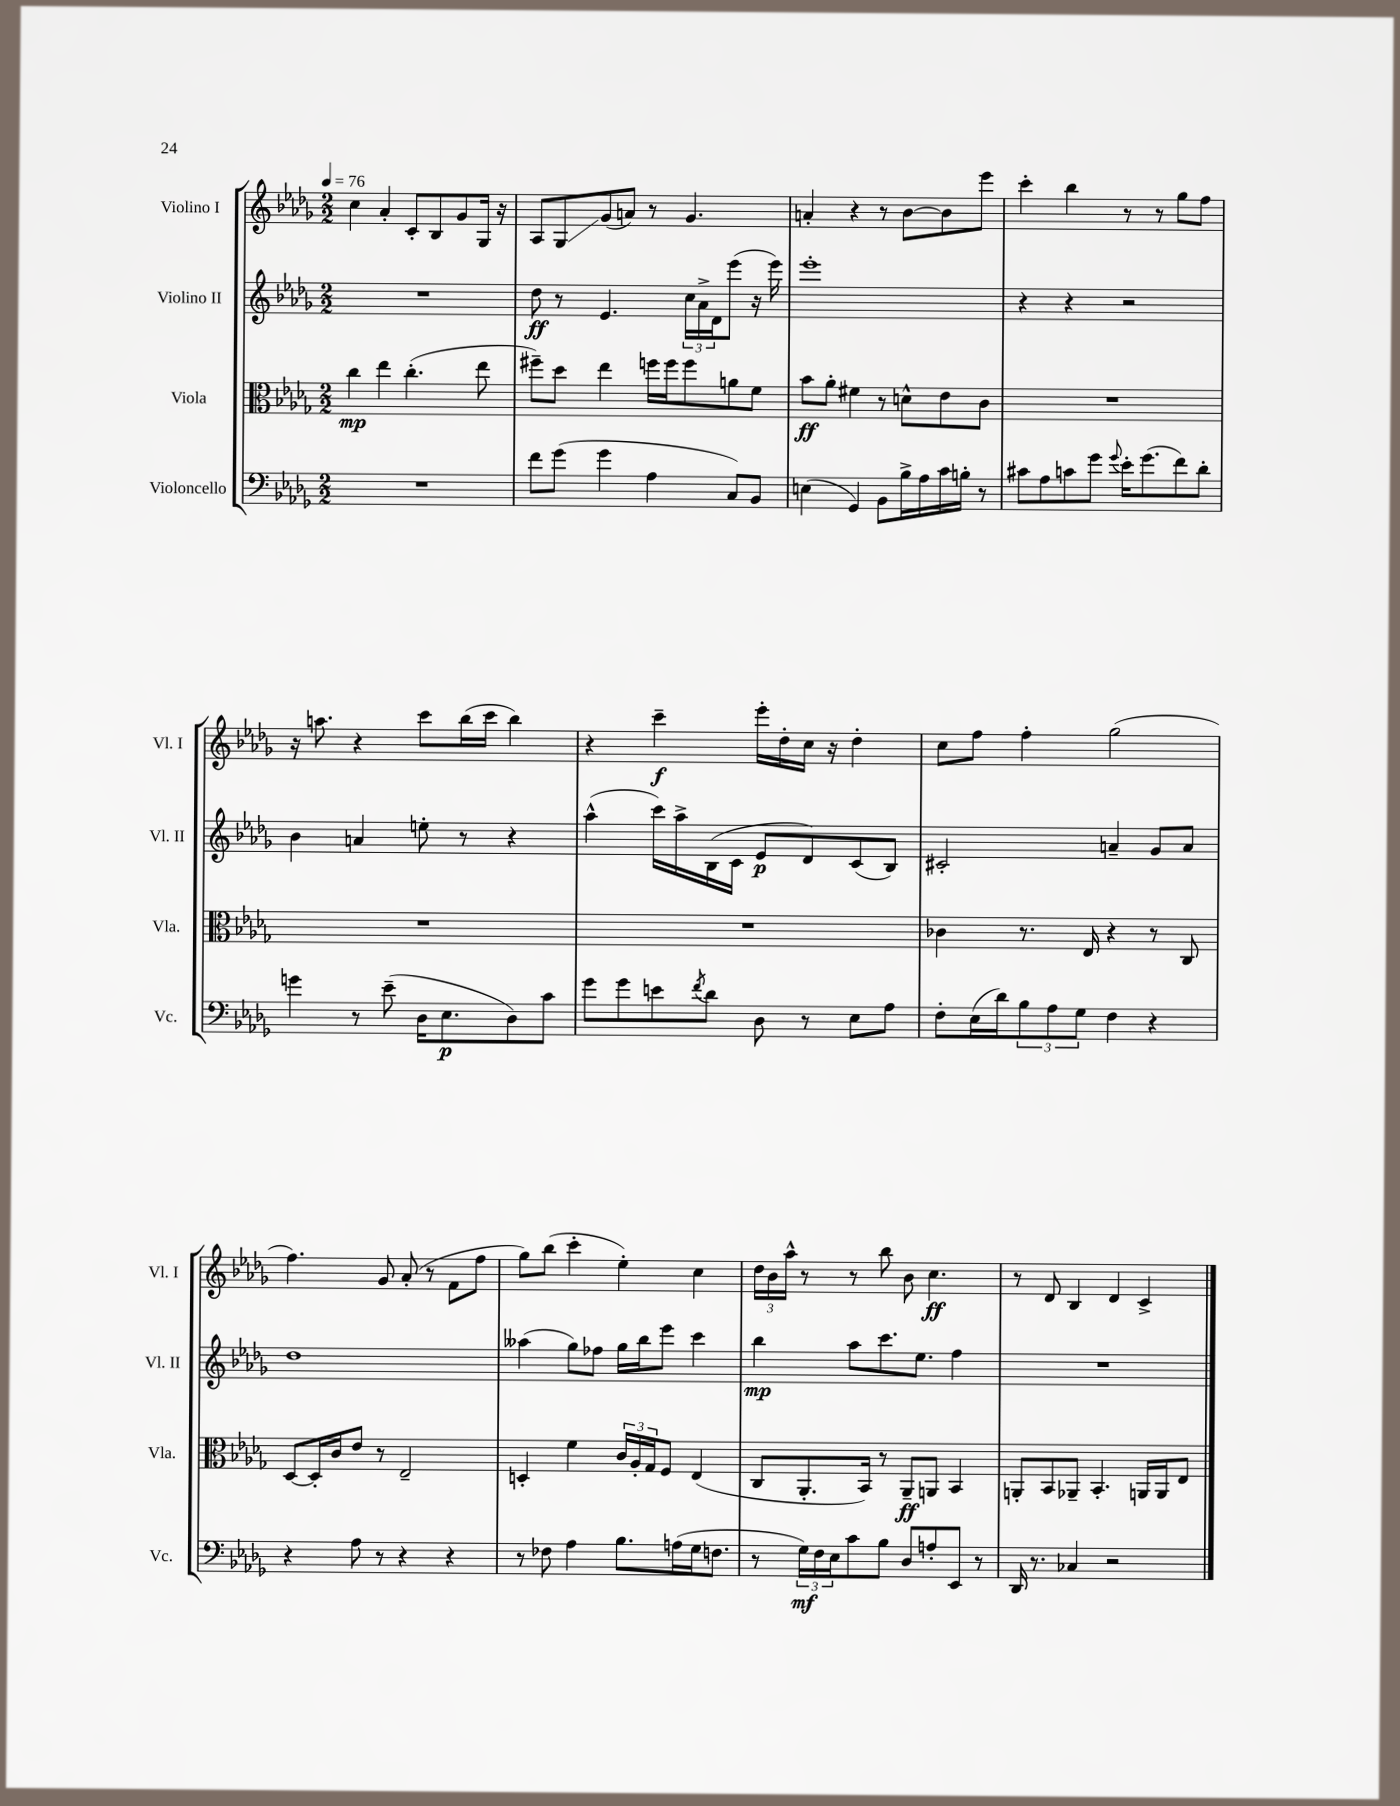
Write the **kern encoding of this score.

**kern	**kern	**kern	**kern
*staff4	*staff3	*staff2	*staff1
*clefF4	*clefC3	*clefG2	*clefG2
*k[b-e-a-d-g-]	*k[b-e-a-d-g-]	*k[b-e-a-d-g-]	*k[b-e-a-d-g-]
*M2/2	*M2/2	*M2/2	*M2/2
*MM76	*MM76	*MM76	*MM76
1r	4cc\	1r	4cc\
.	4ee-\	.	4a-'/
.	(4.cc'\	.	8c'/L
.	.	.	8B-/
.	.	.	8g-/
.	8ee-\	.	16G-/Jk
.	.	.	16r
=	=	=	=
8f\L	8ff#~\L)	8dd-\	8A-/L
(8g-\J	8dd-\J	8r	8G-/
4g-\	4ee-\	4.e-/	(8g-/
.	.	.	8a/J)
4A-\	16ff\LL	.	8r
.	16ff\J	.	.
.	8ff\	24cc\LL	4.g-/
.	.	24a-^\	.
.	.	24d-\J	.
8C/L)	8a\	(8eee-\J	.
8BB-/J	8f\J	16r	.
.	.	16eee-\)	.
=	=	=	=
(4E\	8b-\L	1eee-'	4a'/
.	8a-'\J	.	.
4GG-/)	4f#\	.	4r
8BB-\L	8r	.	8r
16B-^\L	8d^^\L	.	[8b-\L
16A-\	.	.	.
16c\	8e-\	.	8b-\]
16B'\JJ	.	.	.
8r	8c\J	.	8eee-\J
=	=	=	=
8c#\L	1r	4r	4ccc'\
8A-\	.	.	.
8c\	.	4r	4bb-\
8g-\J	.	.	.
8qqg-/	.	.	.
16e-'\LK	.	2r	8r
(8.g-\	.	.	.
.	.	.	8r
8f\)	.	.	8gg-\L
8d-'\J	.	.	8ff\J
=	=	=	=
4g\	1r	4b-\	16r
.	.	.	8.aa\
8r	.	4a/	4r
(8e-~\	.	.	.
16D-\LK	.	8ee'\	8ccc\L
8.E-\	.	.	.
.	.	8r	(16bb-\L
.	.	.	16ccc\JJ
8D-\)	.	4r	4bb-\)
8c\J	.	.	.
=	=	=	=
8g-\L	1r	(4aa-^^\	4r
8g-\	.	.	.
8e\	.	16ccc\LL)	4ccc~\
.	.	16aa-^\	.
8qf/	.	.	.
8d-\J	.	(16B-\	.
.	.	16c\JJ	.
8D-\	.	8e-/L	16eee-'\LL
.	.	.	16dd-'\
8r	.	8d-/)	16cc\JJ
.	.	.	16r
8E-\L	.	(8c/	4dd-'\
8A-\J	.	8B-/J)	.
=	=	=	=
8F'\L	4c-\	2c#'/	8cc\L
(16E-\L	.	.	8ff\J
16d-\J)	.	.	.
12B-\	8.r	.	4ff'\
12A-\	.	.	.
12G-\J	.	.	.
.	16E-/	.	.
4F\	4r	4a~/	(2gg-\
4r	8r	8g-/L	.
.	8C/	8a/J	.
=	=	=	=
4r	[8D-/L	1dd-	4.ff\)
.	16D-'/]L	.	.
.	16c/J	.	.
8A-\	8e-/J	.	.
8r	8r	.	8g-/
4r	2E-~/	.	(8a-'/
.	.	.	8r
4r	.	.	8f\L
.	.	.	8ff\J
=	=	=	=
8r	4D'/	(4aa--\	8gg-\L)
8F-\	.	.	(8bb-\J
4A-\	4f\	8gg-\L)	4ccc'\
.	.	8ff-\J	.
8.B-\L	24c/LL	16gg-\LL	4ee-'\)
.	24A-'/	.	.
.	.	16bb-\J	.
.	24G-/J	.	.
.	8F/J	8eee-\J	.
(16A\L	.	.	.
16G-\J	(4E-/	4ccc\	4cc\
8.F\J	.	.	.
=	=	=	=
8r	8C/L	4bb-\	24dd-\LL
.	.	.	24b-\
.	.	.	24aa-^^\JJ
24G-\LL)	8.AA-'/	.	8r
24F\	.	.	.
24E-\J	.	.	.
8c\	.	8aa-\L	8r
.	16BB-/Jk)	.	.
8B-\J	8r	8.ccc\	8bb-\
8D-/L	8AA-~/L	.	8b-\
.	.	8.ee-\J	.
8A'/	8AA/J	.	4.cc\
8EE-/J	4BB-/	4ff\	.
8r	.	.	.
=	=	=	=
16DD-/	8AA'/L	1r	8r
8.r	.	.	.
.	8BB-/	.	8d-/
4C-/	8AA-~/J	.	4B-/
.	4.BB-'/	.	.
2r	.	.	4d-/
.	16AA/LL	.	4c^/
.	16AA/J	.	.
.	8E-/J	.	.
==	==	==	==
*-	*-	*-	*-
